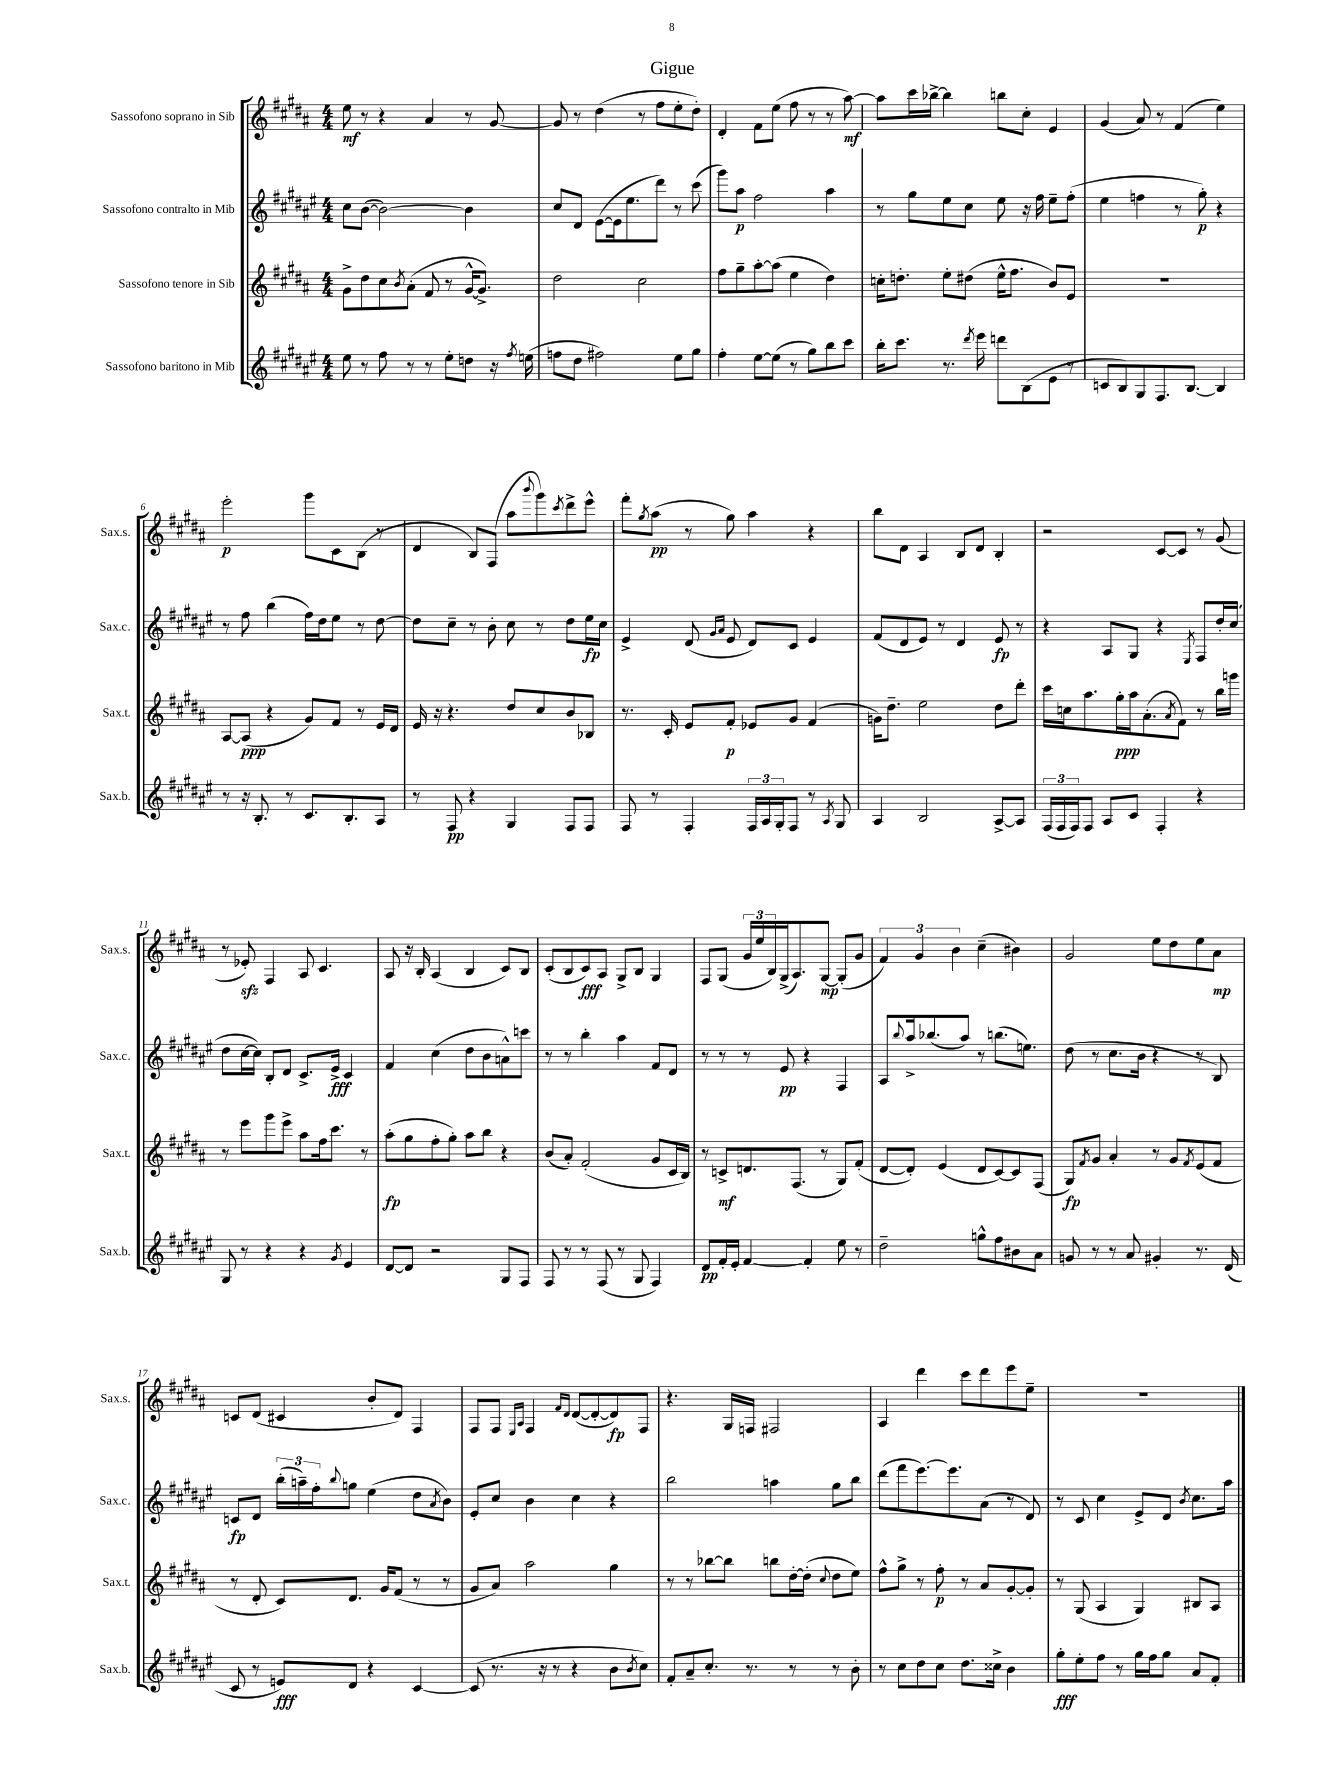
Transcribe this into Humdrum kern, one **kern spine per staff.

**kern	**kern	**kern	**kern
*staff4	*staff3	*staff2	*staff1
*clefG2	*clefG2	*clefG2	*clefG2
*k[f#c#g#d#a#e#]	*k[f#c#g#d#a#]	*k[f#c#g#d#a#e#]	*k[f#c#g#d#a#]
*M4/4	*M4/4	*M4/4	*M4/4
8ee#\	8g#^\L	8cc#\L	8ee\
8r	8dd#\	([8b\J	8r
8ff#\	8cc#\	2b\_)	4r
.	8qb/	.	.
8r	(8a#'\J	.	.
8r	8f#/	.	4a#/
8ee#'\L	8r	.	.
8dd\J	[16g#^^/LK	4b\]	8r
.	8.g#^/]J)	.	.
16r	.	.	[8g#/
8qff#/	.	.	.
(16ee\	.	.	.
=	=	=	=
8ff\L	2dd#\	8cc#/L	8g#/]
8dd#\J	.	8d#/J	8r
2ff#\)	.	([8e#\L	(4dd#\
.	.	16e#\]k	.
.	.	8.ee#\	.
.	2cc#\	.	8r
.	.	8ddd#\J)	8ff#\L
8ee#\L	.	8r	8ee'\
8gg#\J	.	(8ccc#\	8dd#'\J)
=	=	=	=
4ff#'\	8ff#\L	8ggg#\L)	4d#'/
.	8gg#~\	8aa#\J	.
[8ee#\L	[8aa#'\	2ff#\	8f#\L
(8ee#\]J	(8aa#\]J	.	(8ee\J
8r	4ee\	.	8ff#\
8gg#\L)	.	.	8r
8bb\	4dd#\)	4aa#\	8r
8ccc#\J	.	.	[8aa#\)
=	=	=	=
16bb'\LK	16cc'\LK	8r	8aa#\]L
8.ccc#\J	8.dd'\J	.	.
.	.	8gg#\L	16ccc#\L
.	.	.	[16bb-^\JJ
8.r	8ee'\L	8ee#\	4bb-\]
.	(8dd#\J	8cc#\J	.
8qddd#/	.	.	.
16eee#\	.	.	.
8ddd\L	16ee^^\LK	8ee#\	8bb\L
.	8.ff#\J	.	.
(8B\	.	16r	8cc#'\J
.	.	16ff#\	.
8e#\J	8b/L)	8ee#~\L	4e/
8r	8e/J	(8ff#'\J	.
=	=	=	=
8c/L	1r	4ee#\	(4g#/
8B/)	.	.	.
8G#/	.	4ff\	8a#/)
8.F#/	.	.	8r
.	.	8r	(4f#/
[8.B/J	.	.	.
.	.	8gg#'\)	.
4B/]	.	4r	4ee\)
=	=	=	=
8r	[8A#/L	8r	2eee'\
16r	(8A#/]J	8ff#\	.
8.B'/	.	.	.
.	4r	(4bb\	.
8r	.	.	.
8.c#/L	8g#/L)	16ff#\LL)	8ggg#\L
.	.	16dd#\J	.
.	8f#/J	8ee#\J	8c#\
8.B'/	.	.	.
.	8r	8r	(8B\J
8A#/J	16e/LL	[8dd#\	8r
.	16d#/JJ	.	.
=	=	=	=
8r	16e/	8dd#\]L	4d#/
.	16r	.	.
8F#/	4.r	8cc#~\J	.
4r	.	8r	8B/L)
.	.	8b'\	(8F#/J
4G#/	8dd#/L	8cc#\	8aa#\L
.	.	.	8qqbbb/
.	8cc#/	8r	8ggg#\)
.	.	.	8qccc#/
8F#/L	8b/	8dd#\L	8ddd#^\
8F#/J	8B-/J	16ee#\L	8eee^^\J
.	.	16cc#\JJ	.
=	=	=	=
8F#/	8.r	4e#^/	8fff#'\L
.	.	.	8qgg#/
8r	.	.	(8aa#\J
.	16c#'/	.	.
4F#'/	8e/L	(8d#/	8r
.	.	16qqg#/LL	.
.	.	16qqa#/JJ	.
.	8f#'/J	8e#/	8gg#\)
24F#/LL	8e-/L	8d#/L)	4aa#\
24A#/	.	.	.
24G#'/J	.	.	.
8F#/J	8g#/J	8c#/J	.
8r	(4f#/	4e#/	4r
8qA#/	.	.	.
8G#/	.	.	.
=	=	=	=
4A#/	16g\LK)	(8f#/L	8bb\L
.	8.dd#~\J	.	.
.	.	8d#/	8d#\J
2B/	2ee\	8e#/J)	4A#/
.	.	8r	.
.	.	4d#/	8B/L
.	.	.	8d#/J
[8A#^/L	8dd#\L	8e#/	4B'/
8A#/]J	8ddd#'\J	8r	.
=	=	=	=
(24F#/LL	16ccc#\LL	4r	2r
24F#/	.	.	.
.	16cc\J	.	.
24F#/J)	.	.	.
8F#/J	8.aa#\	.	.
8A#/L	.	8A#/L	.
.	16gg#'\L	.	.
8c#/J	16aa#\J	8G#/J	.
.	(8.a#'\	.	.
4F#'/	.	4r	[8c#/L
.	8qa#/	.	.
.	8f#\J)	.	8c#/]J
.	.	8qE#/	.
4r	8r	8F#/L	8r
.	16bb\LL	16dd#'/L	(8g#/
.	16ggg\JJ	(16cc#/JJ	.
=	=	=	=
8G#/	8r	8dd#\L	8r
8r	8eee\L	[16cc#\L	8e-'/)
.	.	16cc#\]JJ)	.
4r	8ggg#\	8B'/L	4F#/
.	8eee^\J	8d#/J	.
4r	8aa#\L	8.c#^/L	8A#/
.	16ff#\k	.	4.c#/
.	8.ccc#\J	16e#^/Jk	.
8qg#/	.	.	.
4e#/	.	4c#/	.
.	8r	.	.
=	=	=	=
[8d#/L	(8aa#'\L	4f#/	8A#/
8d#/]J	8gg#\	.	16r
.	.	.	16B'/
2r	8ff#'\	(4cc#\	(4A#/
.	8gg#'\J)	.	.
.	8aa#\L	8dd#\L	4B/
.	8bb\J	8b\	.
8G#/L	4r	8a^^\)	8c#/L)
8F#/J	.	8ccc\J	8B/J
=	=	=	=
8F#/	(8b/L	8r	(8c#'/L
8r	8a#'/J)	8r	8B/
8r	(2f#'/	4bb'\	8c#/)
(8F#/	.	.	8A#/J
8r	.	4aa#\	8G#^/L
8G#/	.	.	8B/J
4F#/)	8g#/L	8f#/L	4G#/
.	16c#/L	8d#/J	.
.	16B/JJ)	.	.
=	=	=	=
8d#/L	8r	8r	8F#/L
16f#'/L	8c^/L	8r	(8G#/J
16e#'/JJ	.	.	.
[4f#/	8.d/	8r	24g#/LL
.	.	.	24ee/
.	.	.	24B/)
.	.	8e#/	(16G#^/J
.	(8.F#/J	.	8.A#/)
4f#'/]	.	4r	.
.	8r	.	[8G#/J
8ee#\	8G#/L)	4F#/	(8G#'/]L
8r	(8f#'/J	.	8g#/J
=	=	=	=
2dd#~\	[8d#/L	8A#/L	6f#/)
.	.	8qqbb/	.
.	8d#'/]J)	16aa#^/k	.
.	.	.	6g#/
.	.	(8.bb-/	.
.	(4e/	.	.
.	.	.	6b\
.	.	8aa#/J)	.
8gg^^\L	8d#/L	8r	(4cc#~\
8ff#\	[8c#/)	(8.bb\L	.
8b#\	8c#/]	.	4b#\)
.	.	8.ee\J)	.
8a#\J	(8F#/J	.	.
=	=	=	=
8g/	8G#/L)	(8dd#\	2g#/
.	8qf#/	.	.
8r	8g#/J	8r	.
8r	4a#'/	8.cc#\L	.
8a#/	.	.	.
.	.	16b\Jk	.
4g#'/	8r	4r	8ee\L
.	8g#/L	.	8dd#\
.	8qf#/	.	.
8.r	(8e/	8r	8ee\
.	8f#/J	8B/)	8a#\J
(16d#/	.	.	.
=	=	=	=
8c#/	8r	8c/L	8c/L
8r	8d#'/	8d#/J	(8d#/J
8e/L)	8c#/L)	(24bb'\LL	4c#/
.	.	24aa~\)	.
.	.	24ff#'\J	.
.	.	8qqbb/	.
8d#/J	8.d#/J	8gg\J	.
4r	.	(4ee#\	8b'/L
.	16g#/LK	.	.
.	(8f#/J	.	8d#/J)
[4c#/	8r	8dd#\L	4F#/
.	.	8qa#/	.
.	8r	8b\J)	.
=	=	=	=
(8c#/]	8g#/L	8e#'/L	8F#/L
8.r	8a#/J)	8cc#/J	8F#/J
.	.	.	16qqE/LL
.	.	.	16qqA#/JJ
.	2aa#\	4b\	4F#/
16r	.	.	.
8r	.	.	.
.	.	.	16qqf#/LL
.	.	.	16qqd#/JJ
4r	.	4cc#\	([8d#/L
.	.	.	8d#'/_
8b\L	4gg#\	4r	8d#/])
8qb/	.	.	.
8cc#\J)	.	.	8F#/J
=	=	=	=
8f#'/L	8r	2bb\	4.r
8a#~/	8r	.	.
8.cc#'/J	[8bb-\L	.	.
.	8bb-\]J	.	16G#/LL
8.r	.	.	16F/JJ
.	8bb\L	4aa\	2F#/
8r	[16dd#'\L	.	.
.	(16dd#'\]JJ	.	.
.	8qqcc#/	.	.
8r	8dd#\L	8gg#\L	.
8b'\	8ee\J)	8bb\J	.
=	=	=	=
8r	8ff#^^\L	(8ddd#\L	4A#/
8cc#\L	8gg#^\J	8fff#\	.
8dd#\	8r	[8.eee#\)	4ddd#\
8cc#\J	8ff#'\	.	.
.	.	8.eee#\]	.
8.dd#\L	8r	.	8ccc#\L
.	8a#/L	(8a#\J	8ddd#\
16cc##^\Jk	.	.	.
4b\	[8g#'/	8r	8eee\
.	8g#'/]J	8d#/)	8ee~\J
=	=	=	=
8gg#'\L	8r	8r	1r
8ee#'\	(8G#/	8c#/	.
8ff#\J	4A#/	4cc#\	.
8r	.	.	.
16gg#\LL	4G#/)	8e#^/L	.
16ff#\J	.	.	.
8gg#\J	.	8d#/J	.
.	.	8qb/	.
8a#/L	8B#/L	8.cc#\L	.
8f#'/J	8A#/J	.	.
.	.	16aa#\Jk	.
==	==	==	==
*-	*-	*-	*-
